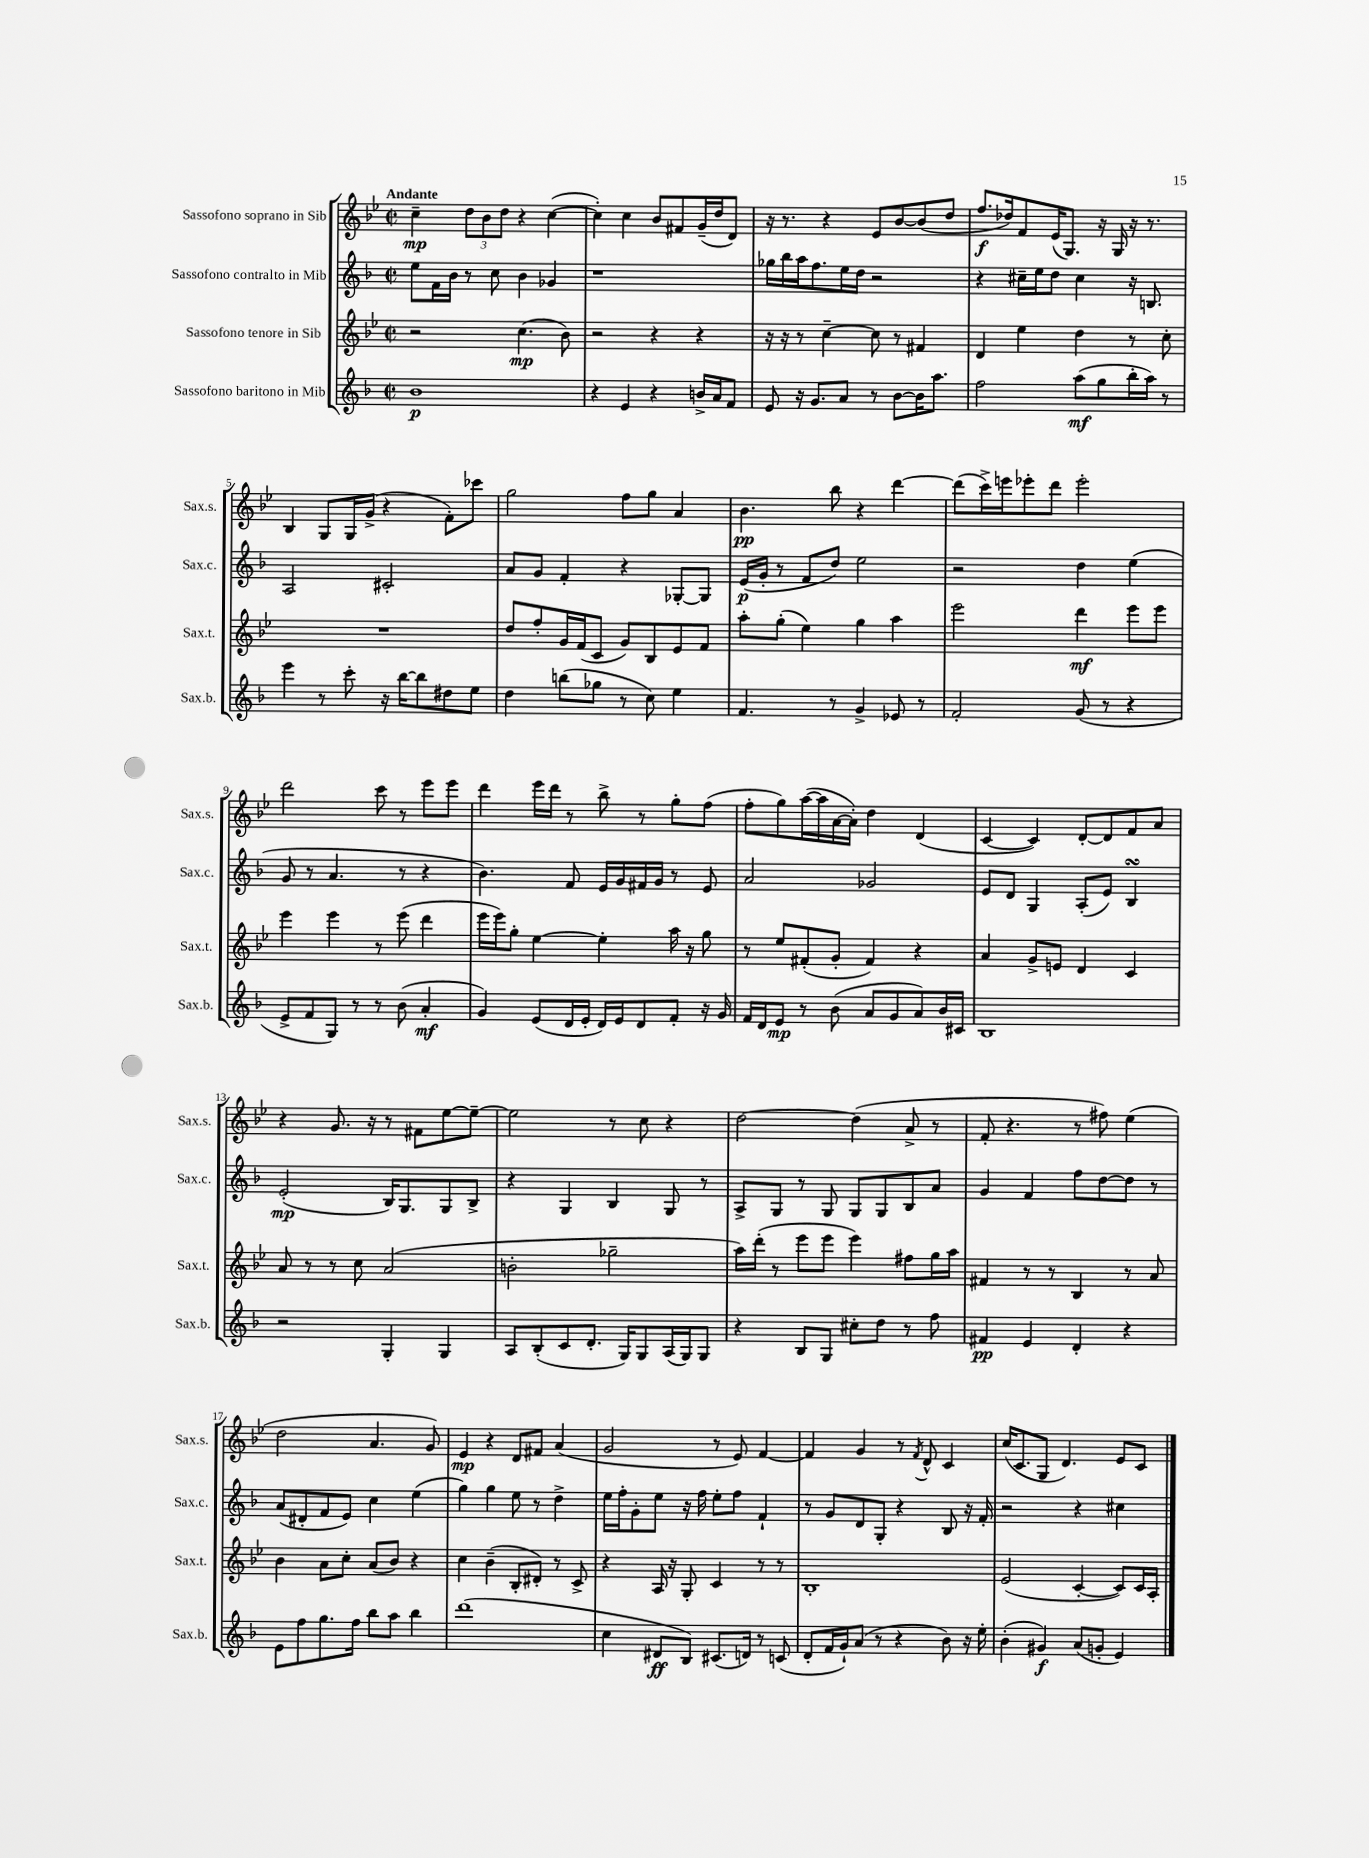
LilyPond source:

<<
\new StaffGroup <<
\new Staff = "s0" \with { instrumentName = "Sassofono soprano in Sib" shortInstrumentName = "Sax.s." } {
    \clef treble \key bes \major \defaultTimeSignature \time 2/2 \tempo "Andante"
    c''4--\mp \tuplet 3/2 { d''8 bes'8 d''8 } r4 c''4~( |
    c''4-.) c''4 bes'8 fis'8 g'16--( d''16 d'8) |
    r16 r8. r4 ees'8 bes'8~ bes'8( d''8 |
    f''8.\f des''16) f'8 ees'16( g8.) r16 g16 r16 r8. |
    bes4 g8 g16 g'16->( r4 f'8-.) ces'''8 |
    g''2 f''8 g''8 a'4 |
    bes'4.\pp bes''8 r4 d'''4~ |
    d'''8( c'''16->) e'''16 ees'''8-. d'''8 ees'''2-. |
    d'''2 c'''8 r8 ees'''8 ees'''8 |
    d'''4 ees'''16 d'''16 r8 bes''8-> r8 g''8-. f''8( |
    f''8-. g''8) a''16~( a''16 a'16~ a'16-.) d''4 d'4( |
    c'4~ c'4) d'8~-. d'8 f'8 a'8 |
    r4 g'8. r16 r8 fis'8 ees''8~ ees''8~-- |
    ees''2 r8 c''8 r4 |
    d''2~ d''4( a'8-> r8 |
    f'8-. r4. r8 fis''8) ees''4( |
    d''2 a'4. g'8) |
    ees'4\mp r4 d'8 fis'8 a'4( |
    g'2 r8 ees'8) f'4~ |
    f'4 g'4 r8 \acciaccatura { f'8 } d'8-^ c'4 |
    c''16( c'8. g8 d'4.) ees'8 c'8 \bar "|." |
}
\new Staff = "s1" \with { instrumentName = "Sassofono contralto in Mib" shortInstrumentName = "Sax.c." } {
    \clef treble \key f \major \defaultTimeSignature \time 2/2
    e''8 f'16 bes'16 r8 c''8 bes'4 ges'4 |
    r1 |
    ges''16 bes''16 a''16 f''8. e''16 d''16 r2 |
    r4 cis''16-- e''16 d''8 cis''4 r16 b8. |
    a2 cis'2-. |
    a'8 g'8 f'4-. r4 ges8~-. ges8 |
    e'16\p( g'16-. r8 f'8 d''8) e''2 |
    r2 d''4 e''4( |
    g'8 r8 a'4. r8 r4 |
    bes'4.) f'8 e'16 g'16 fis'16 g'16 r8 e'8 |
    a'2 ges'2 |
    e'8 d'8 g4 a8-.( e'8) bes4\turn |
    e'2-.\mp( bes16) g8. g8 bes8-> |
    r4 g4 bes4 g8 r8 |
    a8-> g8 r8 g8 g8 g8 bes8 a'8 |
    g'4 f'4 f''8 d''8~ d''8 r8 |
    a'8( dis'8-. f'8 e'8) c''4 e''4( |
    g''4) g''4 e''8 r8 d''4-> |
    e''16 f''16-. g'8-. e''8 r16 f''16 e''8-. f''8 f'4-! |
    r8 g'8 d'8 g8-. r4 bes8 r16 f'16-. |
    r2 r4 cis''4 \bar "|." |
}
\new Staff = "s2" \with { instrumentName = "Sassofono tenore in Sib" shortInstrumentName = "Sax.t." } {
    \clef treble \key bes \major \defaultTimeSignature \time 2/2
    r2 c''4.\mp( bes'8) |
    r2 r4 r4 |
    r16 r16 r8 c''4~-- c''8 r8 fis'4 |
    d'4 ees''4 d''4 r8 c''8-. |
    R1 |
    d''8 f''8-. g'16 f'16( c'8 g'8) bes8 ees'8 f'8 |
    a''8-. g''8-.( ees''4) g''4 a''4 |
    ees'''2 d'''4\mf ees'''8 ees'''8 |
    ees'''4 ees'''4 r8 ees'''8( d'''4 |
    ees'''16 ees'''16) g''8-. ees''4~ ees''4-. a''16 r16 g''8 |
    r8 ees''8 fis'8-.( g'8-. fis'4) r4 |
    a'4 g'8-> e'8 d'4 c'4 |
    a'8 r8 r8 c''8 a'2( |
    b'2-. ges''2-- |
    a''16) d'''16-.( r8 ees'''8 ees'''8 ees'''4) fis''8 g''16 a''16 |
    fis'4 r8 r8 bes4 r8 a'8 |
    bes'4 a'8 c''8-. a'8( bes'8) r4 |
    c''4 bes'4--( bes8-. dis'8-.) r8 c'8-> |
    r4 a16 r16 g8-. c'4 r8 r8 |
    bes1-. |
    ees'2( c'4~-. c'8) c'16 a16-. \bar "|." |
}
\new Staff = "s3" \with { instrumentName = "Sassofono baritono in Mib" shortInstrumentName = "Sax.b." } {
    \clef treble \key f \major \defaultTimeSignature \time 2/2
    bes'1\p |
    r4 e'4 r4 b'16-> a'16 f'8 |
    e'8 r16 g'8. a'8 r8 bes'8~ bes'16 a''8. |
    f''2 a''8\mf( g''8 bes''16-. a''16) r8 |
    e'''4 r8 c'''8-. r16 bes''16~ bes''8 dis''8 e''8 |
    d''4 b''8( ges''8 r8 c''8) e''4 |
    f'4. r8 g'4-> ees'8 r8 |
    f'2-. g'8( r8 r4 |
    e'8-> f'8 g8) r8 r8 bes'8( a'4-.\mf |
    g'4) e'8( d'16 e'16-. d'16) e'16 d'8 f'8-. r16 g'16 |
    f'16 d'16 e'8\mp r8 bes'8( a'8 g'8 a'8) bes'16 cis'16 |
    bes1 |
    r2 g4-. g4 |
    a8 bes8-.( c'8 d'8.-. g16) g8 a16( g16) g8 |
    r4 bes8 g8 cis''8-. d''8 r8 f''8 |
    fis'4\pp e'4 d'4-. r4 |
    e'8 f''8 g''8. f''16 bes''8 a''8 bes''4 |
    d'''1( |
    c''4 dis'8\ff bes8) cis'8.( d'16) r8 c'8( |
    d'8-. f'16 g'16-!) a'8( r8 r4 bes'8) r16 e''16-. |
    bes'4-.( gis'4\f) a'8( g'8-. e'4) \bar "|." |
}
>>
>>
